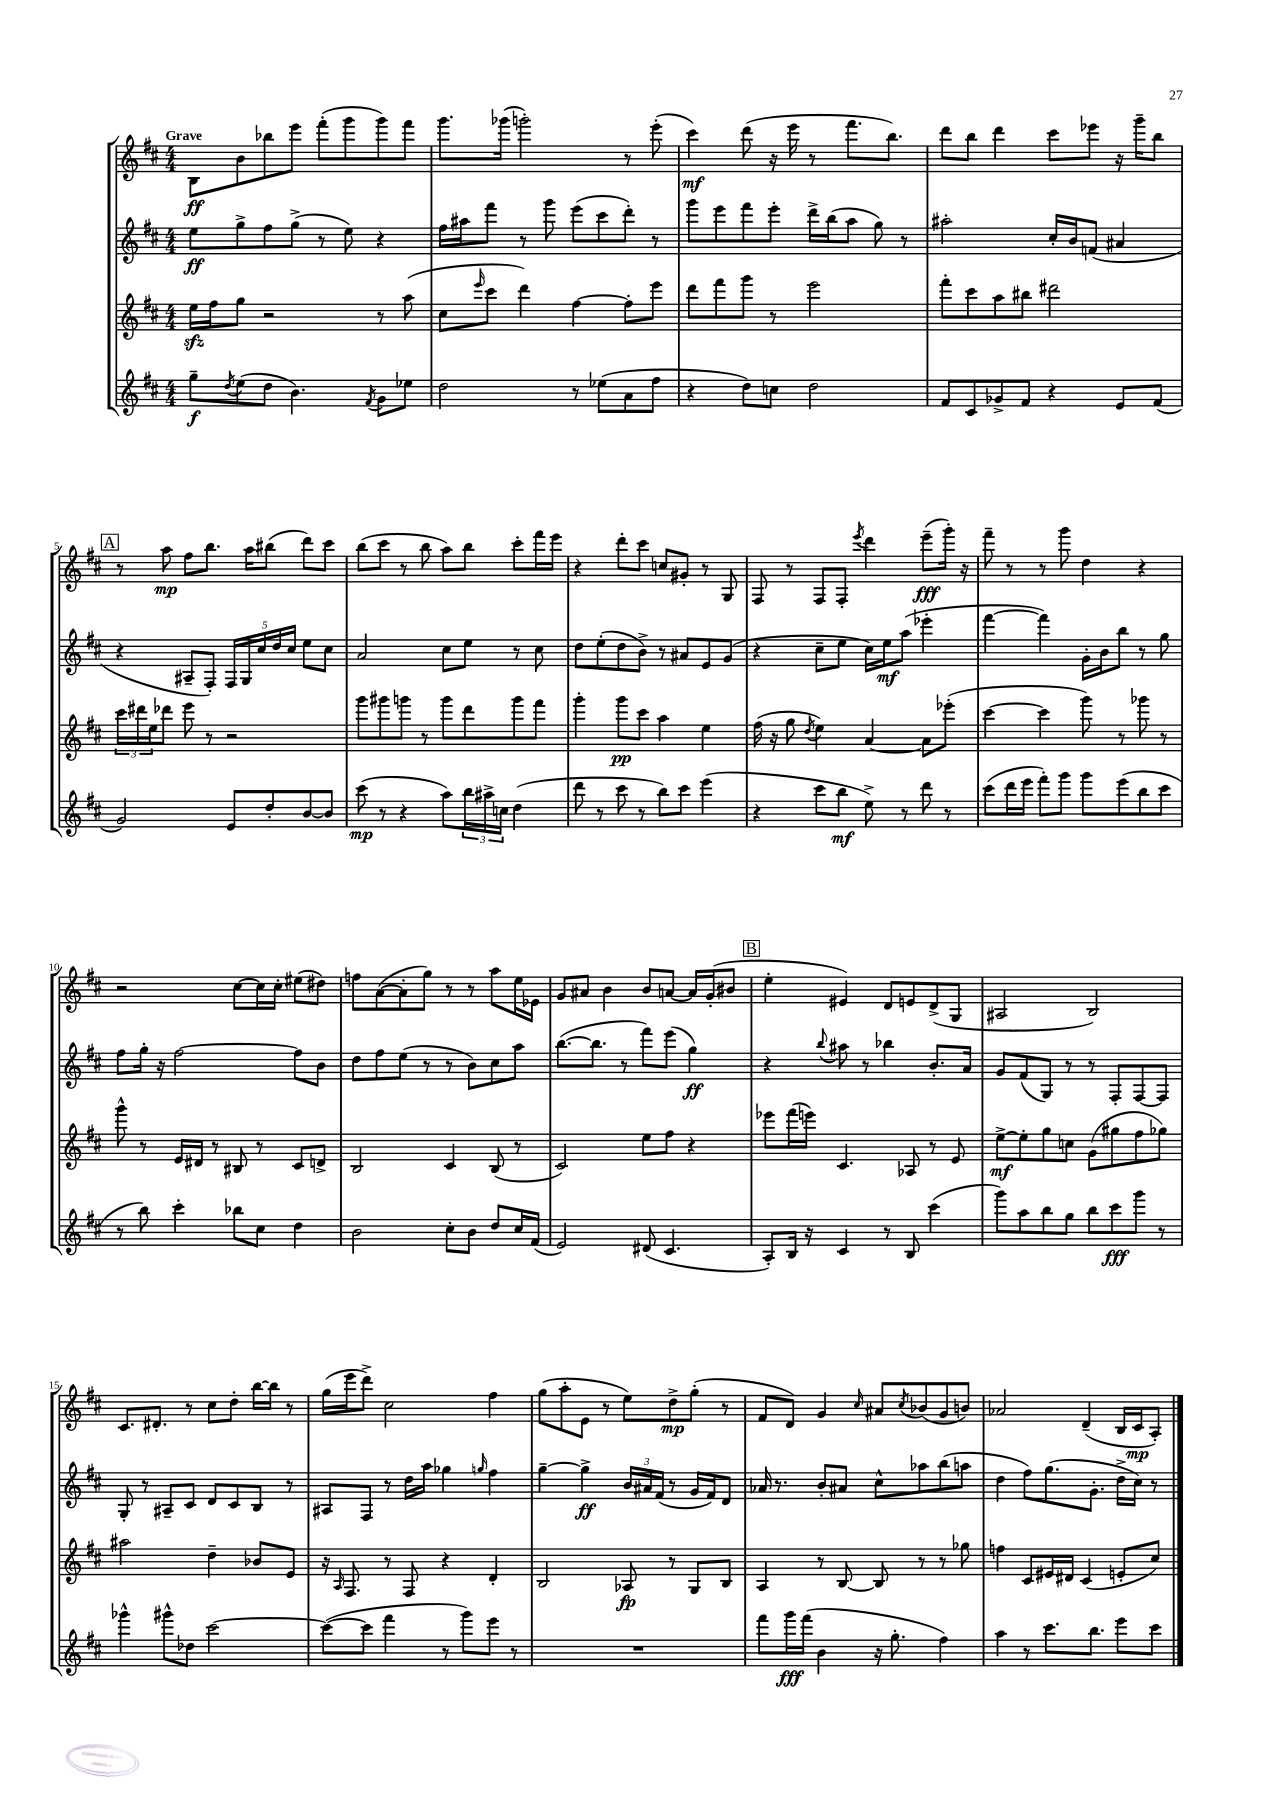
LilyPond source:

<<
\new StaffGroup <<
\new Staff = "s0" {
    \clef treble \key d \major \numericTimeSignature \time 4/4 \tempo "Grave"
    b8\ff b'8 bes''8 e'''8 fis'''8-.( g'''8 g'''8) fis'''8 |
    g'''8. ges'''16( g'''2-.) r8 e'''8-.( |
    cis'''4\mf) d'''8( r16 e'''16 r8 fis'''8. b''8.) |
    d'''8 b''8 d'''4 cis'''8 ees'''8 r16 g'''16-- b''8 |
    \mark \markup { \box "A" } r8 a''8\mp fis''8 b''8. a''16 bis''8( d'''8) cis'''8 |
    b''8( cis'''8 r8 b''8 a''8) b''8 cis'''8-. fis'''16 e'''16 |
    r4 d'''8-. cis'''8 c''8 gis'8-. r8 g8 |
    fis8 r8 fis8 fis8-. \acciaccatura { e'''8 } d'''4 e'''8--\fff( g'''16-.) r16 |
    fis'''8-- r8 r8 g'''8 d''4 r4 |
    r2 cis''8~ cis''16 cis''16-. eis''8( dis''8) |
    f''8 a'8~( a'8-. g''8) r8 r8 a''8 e''16 ees'16 |
    g'8 ais'8 b'4 b'8 a'8~ a'16 g'16-.( bis'8 |
    \mark \markup { \box "B" } e''4-. eis'4) d'8 e'8 d'8->( g8 |
    ais2 b2) |
    cis'8. dis'8.-. r8 cis''8 d''8-. b''16~ b''16 r8 |
    g''16( e'''16 d'''8->) cis''2 fis''4 |
    g''8( a''8-. e'8 r8 e''8) d''8->\mp g''8-.( r8 |
    fis'8 d'8) g'4 \grace { cis''16 } ais'8 \acciaccatura { cis''8 } bes'8( g'8 b'8) |
    aes'2 d'4--( b16 cis'16\mp a8-.) \bar "|." |
}
\new Staff = "s1" {
    \clef treble \key d \major \numericTimeSignature \time 4/4
    e''8\ff g''8-> fis''8 g''8->( r8 e''8) r4 |
    fis''16 ais''16 fis'''8 r8 g'''8 e'''8( cis'''8 d'''8-.) r8 |
    g'''8 e'''8 fis'''8 e'''8-. d'''16-> b''16( a''8 g''8) r8 |
    ais''2-. cis''16-. b'16 f'8( ais'4 |
    \mark \markup { \box "A" } r4 ais8-- fis8-.) \tuplet 5/4 { fis16 g16 cis''16 d''16 cis''16 } e''8 cis''8 |
    a'2 cis''8 e''8 r8 cis''8 |
    d''8 e''8-.( d''8 b'8->) r8 ais'8 e'8 g'8( |
    r4 cis''8-- e''8 cis''16) e''16\mf a''8( ees'''4-. |
    fis'''4~ fis'''4) g'16-. b'16 b''8 r8 g''8 |
    fis''8 g''16-. r16 fis''2~ fis''8 b'8 |
    d''8 fis''8 e''8( r8 r8 b'8) cis''8 a''8 |
    b''8.~( b''8. r8 fis'''8) e'''8( g''4\ff) |
    \mark \markup { \box "B" } r4 \appoggiatura { b''8 } ais''8 r8 bes''4 b'8.-. a'16 |
    g'8 fis'8( g8) r8 r8 fis8-. fis8~ fis8 |
    g8-. r8 ais8-- cis'8 d'8 cis'8 b8 r8 |
    ais8 fis8 r8 d''16 a''16 ges''4 \grace { g''16 } fis''4 |
    g''4~-- g''4->\ff \tuplet 3/2 { b'16 ais'16 fis'16( } r8 g'16 fis'16) d'8 |
    aes'16 r8. b'8-. ais'8 cis''8-^ aes''8 b''8( a''8 |
    d''4 fis''8) g''8.( g'8.-. d''16-> cis''16) r8 \bar "|." |
}
\new Staff = "s2" {
    \clef treble \key d \major \numericTimeSignature \time 4/4
    e''16\sfz fis''16 g''8 r2 r8 a''8( |
    cis''8 \grace { e'''16 } cis'''8 d'''4) fis''4~ fis''8-. e'''8 |
    d'''8 fis'''8 g'''8 r8 e'''2 |
    fis'''8-. cis'''8 a''8 bis''8 dis'''2 |
    \mark \markup { \box "A" } \tuplet 3/2 { cis'''16 dis'''16 e''16 } des'''8 e'''8 r8 r2 |
    g'''8 gis'''8 g'''8 r8 g'''8 d'''8 g'''8 fis'''8 |
    g'''4-. g'''8\pp cis'''8 a''4 e''4 |
    fis''16( r16 g''8 \acciaccatura { d''8 } e''4) a'4~ a'8 ees'''8-.( |
    cis'''4~ cis'''4 g'''8) r8 ges'''8 r8 |
    g'''8-^ r8 e'16 dis'16 r8 bis8 r8 cis'8 d'8-> |
    b2 cis'4 b8( r8 |
    cis'2) e''8 fis''8 r4 |
    \mark \markup { \box "B" } ees'''8 fis'''16( e'''16) cis'4. aes8 r8 e'8 |
    e''8~->\mf e''8-. g''8 c''8 g'8( gis''8 fis''8 ges''8) |
    ais''2 d''4-- bes'8 e'8 |
    r16 \grace { a16 } fis8. r8 fis8 r4 d'4-. |
    b2 aes8\fp r8 g8 b8 |
    a4 r8 b8~ b8 r8 r8 ges''8 |
    f''4 cis'8 eis'16 dis'16 cis'4( e'8-. cis''8) \bar "|." |
}
\new Staff = "s3" {
    \clef treble \key d \major \numericTimeSignature \time 4/4
    g''8--\f \acciaccatura { d''8 } e''8( d''8 b'4.) \acciaccatura { fis'8 } g'8 ees''8 |
    d''2 r8 ees''8( a'8 fis''8 |
    r4 d''8) c''8 d''2 |
    fis'8 cis'8 ges'8-> fis'8 r4 e'8 fis'8( |
    \mark \markup { \box "A" } g'2) e'8 d''8-. b'8~ b'8 |
    cis'''8\mp( r8 r4 a''8) \tuplet 3/2 { b''16 ais''16-> c''16 } d''4( |
    d'''8 r8 cis'''8 r8 b''8) cis'''8 e'''4( |
    r4 cis'''8 b''8\mf e''8->) r8 d'''8 r8 |
    cis'''8( d'''16 e'''16 fis'''8-.) g'''8 g'''8 e'''8( b''8 cis'''8 |
    r8 b''8) cis'''4-. bes''8 cis''8 d''4 |
    b'2 cis''8-. b'8 d''8 cis''16 fis'16( |
    e'2) dis'8( cis'4. |
    \mark \markup { \box "B" } a8-.) b16 r16 cis'4 r8 b8 cis'''4( |
    g'''8) a''8 b''8 g''8 b''8 cis'''8\fff g'''8 r8 |
    ges'''4-^ gis'''8-^ des''8 cis'''2~ |
    cis'''8~( cis'''8 fis'''4 r8 g'''8) e'''8 r8 |
    R1 |
    fis'''8 g'''16\fff fis'''16( b'4 r16 g''8.-. fis''4) |
    a''4 r8 cis'''8. b''8. e'''8 cis'''8 \bar "|." |
}
>>
>>
